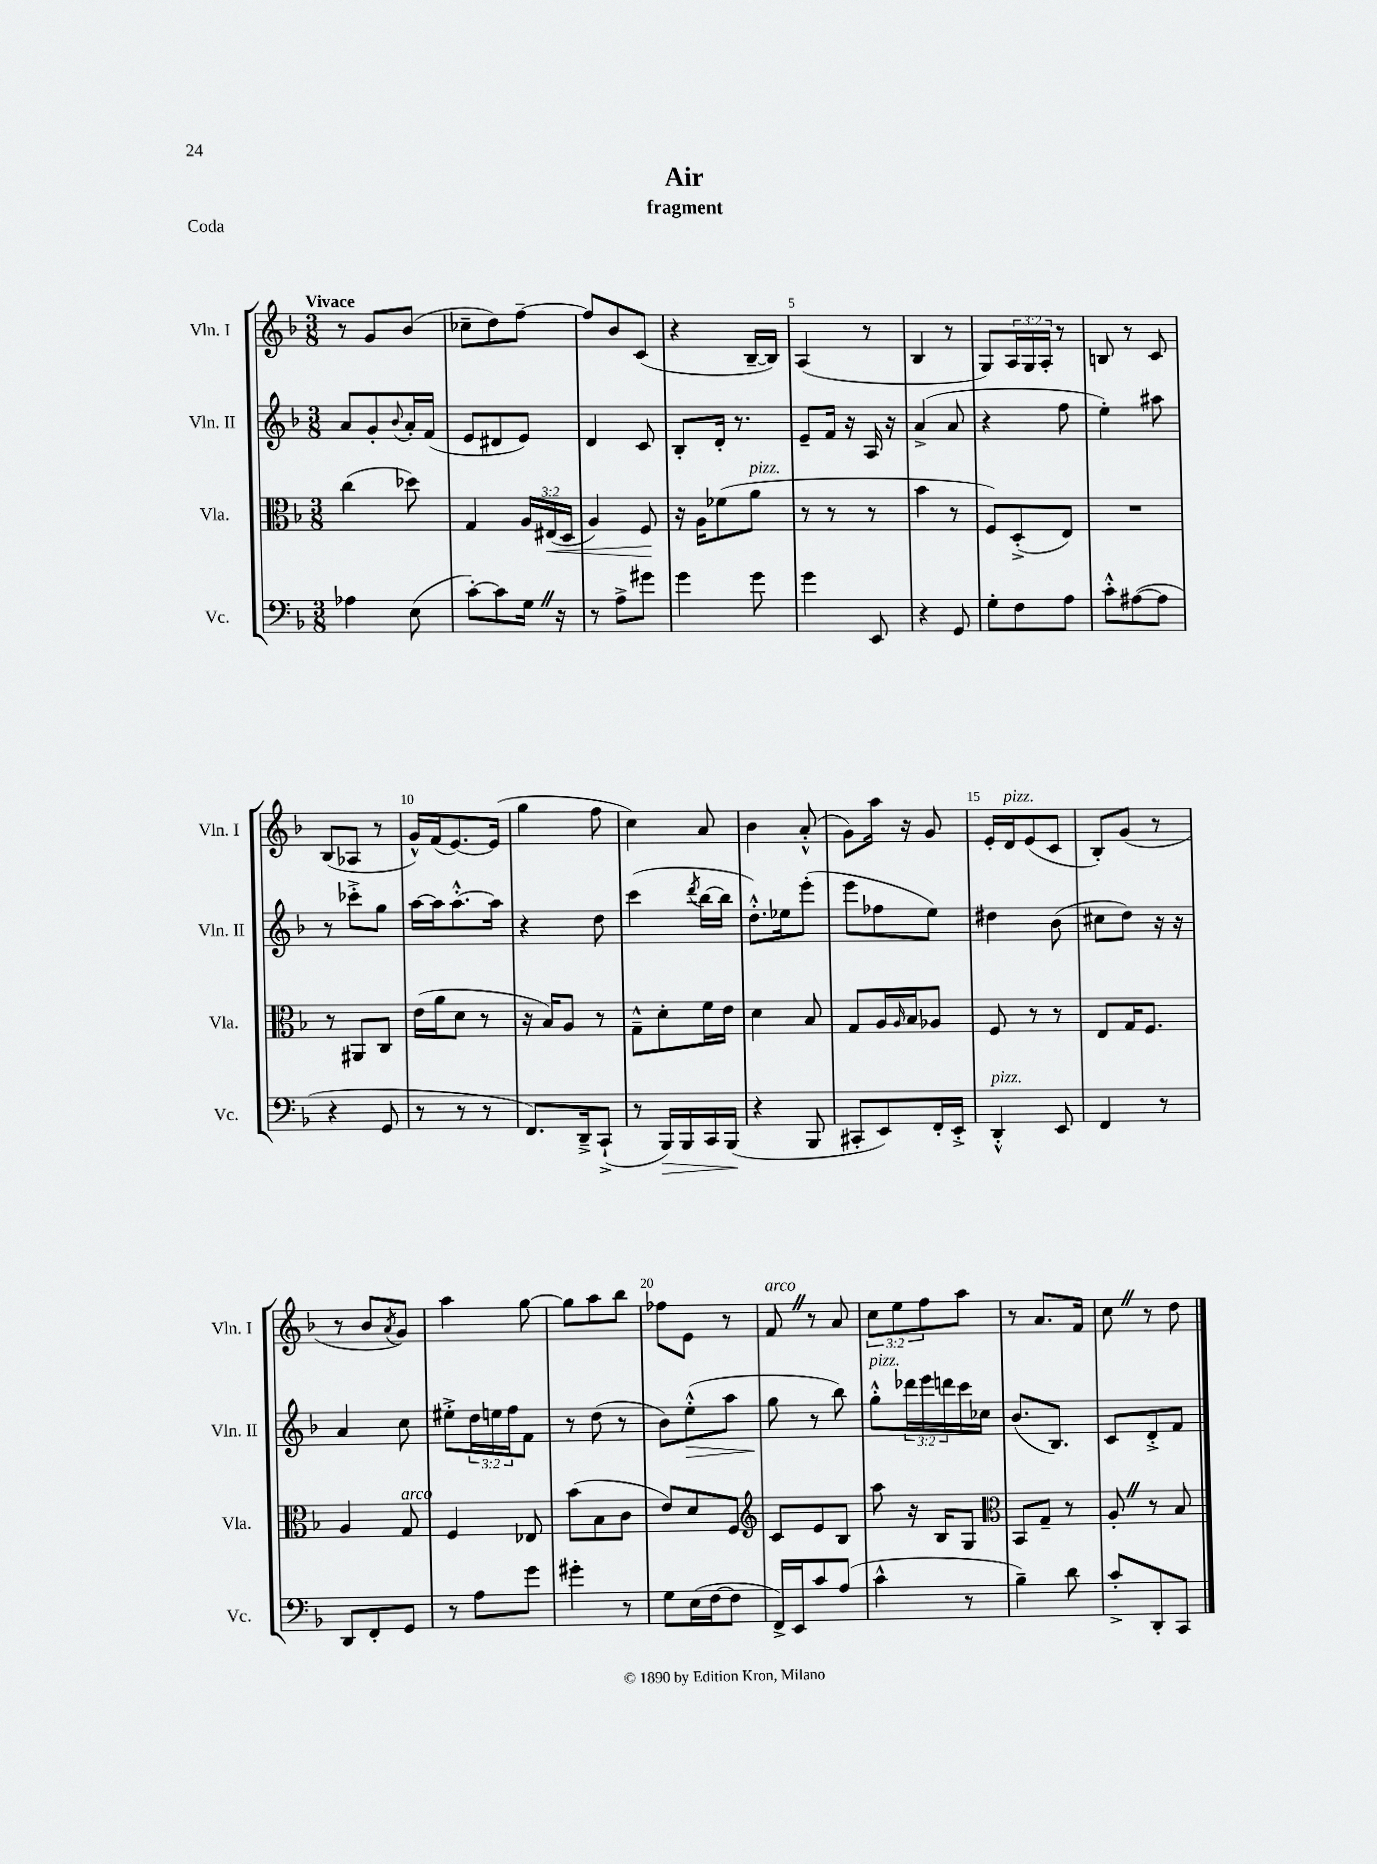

**kern	**kern	**kern	**kern
*staff4	*staff3	*staff2	*staff1
*clefF4	*clefC3	*clefG2	*clefG2
*k[b-]	*k[b-]	*k[b-]	*k[b-]
*M3/8	*M3/8	*M3/8	*M3/8
4A-	(4cc	8a	8r
.	.	8g'	8g
.	.	8qqb-	.
(8E	8dd-)	16a'	(8b-
.	.	(16f	.
=	=	=	=
[8c')	4G	8e	8cc-~
8c]	.	8d#	8dd)
16G	24A	8e)	[8ff~
.	(24E#	.	.
16r	.	.	.
.	24D	.	.
=	=	=	=
8r	4A)	4d	8ff]
8A^	.	.	8b-
8g#	8F	8c	(8c
=	=	=	=
4g	16r	8B-'	4r
.	16A	.	.
.	(8f-	16d'	.
.	.	8.r	.
8g	8a	.	[16B-~
.	.	.	16B-])
=	=	=	=
4g	8r	8e~	(4A
.	8r	16f	.
.	.	16r	.
8EE	8r	16A	8r
.	.	16r	.
=	=	=	=
4r	4b-	(4a^	4B-
8GG	8r	8a	8r
=	=	=	=
8G'	8F)	4r	8G)
8F	(8D'^	.	24A
.	.	.	24G
.	.	.	24A'
8A	8E)	8ff	8r
=	=	=	=
8c'^^	4.r	4ee')	8B
([8A#	.	.	8r
8A#]	.	8aa#	8c
=	=	=	=
4r	8r	8r	(8B-
.	8AA#	8ccc-'^	8A-
8GG	8C	8gg	8r
=	=	=	=
8r	(16e	[16aa	16g^^)
.	16a	16aa]	(16f
8r	8d	[8.aa'^^	[8.e)
8r	8r	.	.
.	.	16aa]	(16e]
=	=	=	=
8.FF)	16r	4r	4gg
.	16B-)	.	.
.	8A	.	.
16DD~^	.	.	.
(8CC`^	8r	8dd	8ff
=	=	=	=
8r	8G~^^	(4ccc	4cc)
16BBB-)	8d'	.	.
16BBB-	.	.	.
.	.	8qddd	.
16CC	16f	[16bb-	8a
(16BBB-	16e	16bb-]	.
=	=	=	=
4r	4d	8.dd'^^)	4b-
.	.	16ee-	.
8BBB-	8B-	(8eee'	(8a'^^
=	=	=	=
8CC#'	8G	8eee	8g)
8EE)	16A	8ff-	16aa
.	16qqA	.	.
.	16B-	.	16r
16FF'	8A-	8ee)	8g
16EE'^	.	.	.
=	=	=	=
4DD'^^	8F	4dd#	16e'
.	.	.	16d
.	8r	.	(8e
8EE	8r	(8b-	8c
=	=	=	=
4FF	8E	8cc#	8B-')
.	16G	8dd)	(8g
.	8.F	.	.
8r	.	16r	8r
.	.	16r	.
=	=	=	=
8DD	4A	4a	8r
8FF'	.	.	8b-
.	.	.	8qa
8GG	8G	8cc	8g)
=	=	=	=
8r	4F	8ee#'^	4aa
8A	.	24dd	.
.	.	24ee	.
.	.	24ff	.
8g	8E-	8f	[8gg
=	=	=	=
4g#'	(8b-	8r	8gg]
.	8B-	(8dd	8aa
8r	8c	8r	8bb-
=	=	=	=
8G	8e)	8b-)	8ff-
(16E	8d	(8ee'^^	8e
[16F	.	.	.
8F]	8F	8aa	8r
=	=	=	=
*	*clefG2	*	*
16FF^)	8c	8gg	8f
16EE	.	.	.
8c	8e	8r	8r
(8A	8B-	8bb-)	8a
=	=	=	=
4c^^	8aa	8gg'^^	12cc
.	.	.	12ee
.	16r	24ddd-	.
.	.	24eee	12ff
.	16B-	.	.
.	.	24ddd	.
8r	8G	16ccc	8aa
.	.	16cc-	.
=	=	=	=
*	*clefC3	*	*
4B-~)	8BB-	(8.b-	8r
.	8G~	.	8.a
.	.	8.B-)	.
8d	8r	.	.
.	.	.	16f
=	=	=	=
8c'^	8A'	8c	8cc
8DD'	8r	8d'^	8r
8CC	8B-	8f	8dd
==	==	==	==
*-	*-	*-	*-
